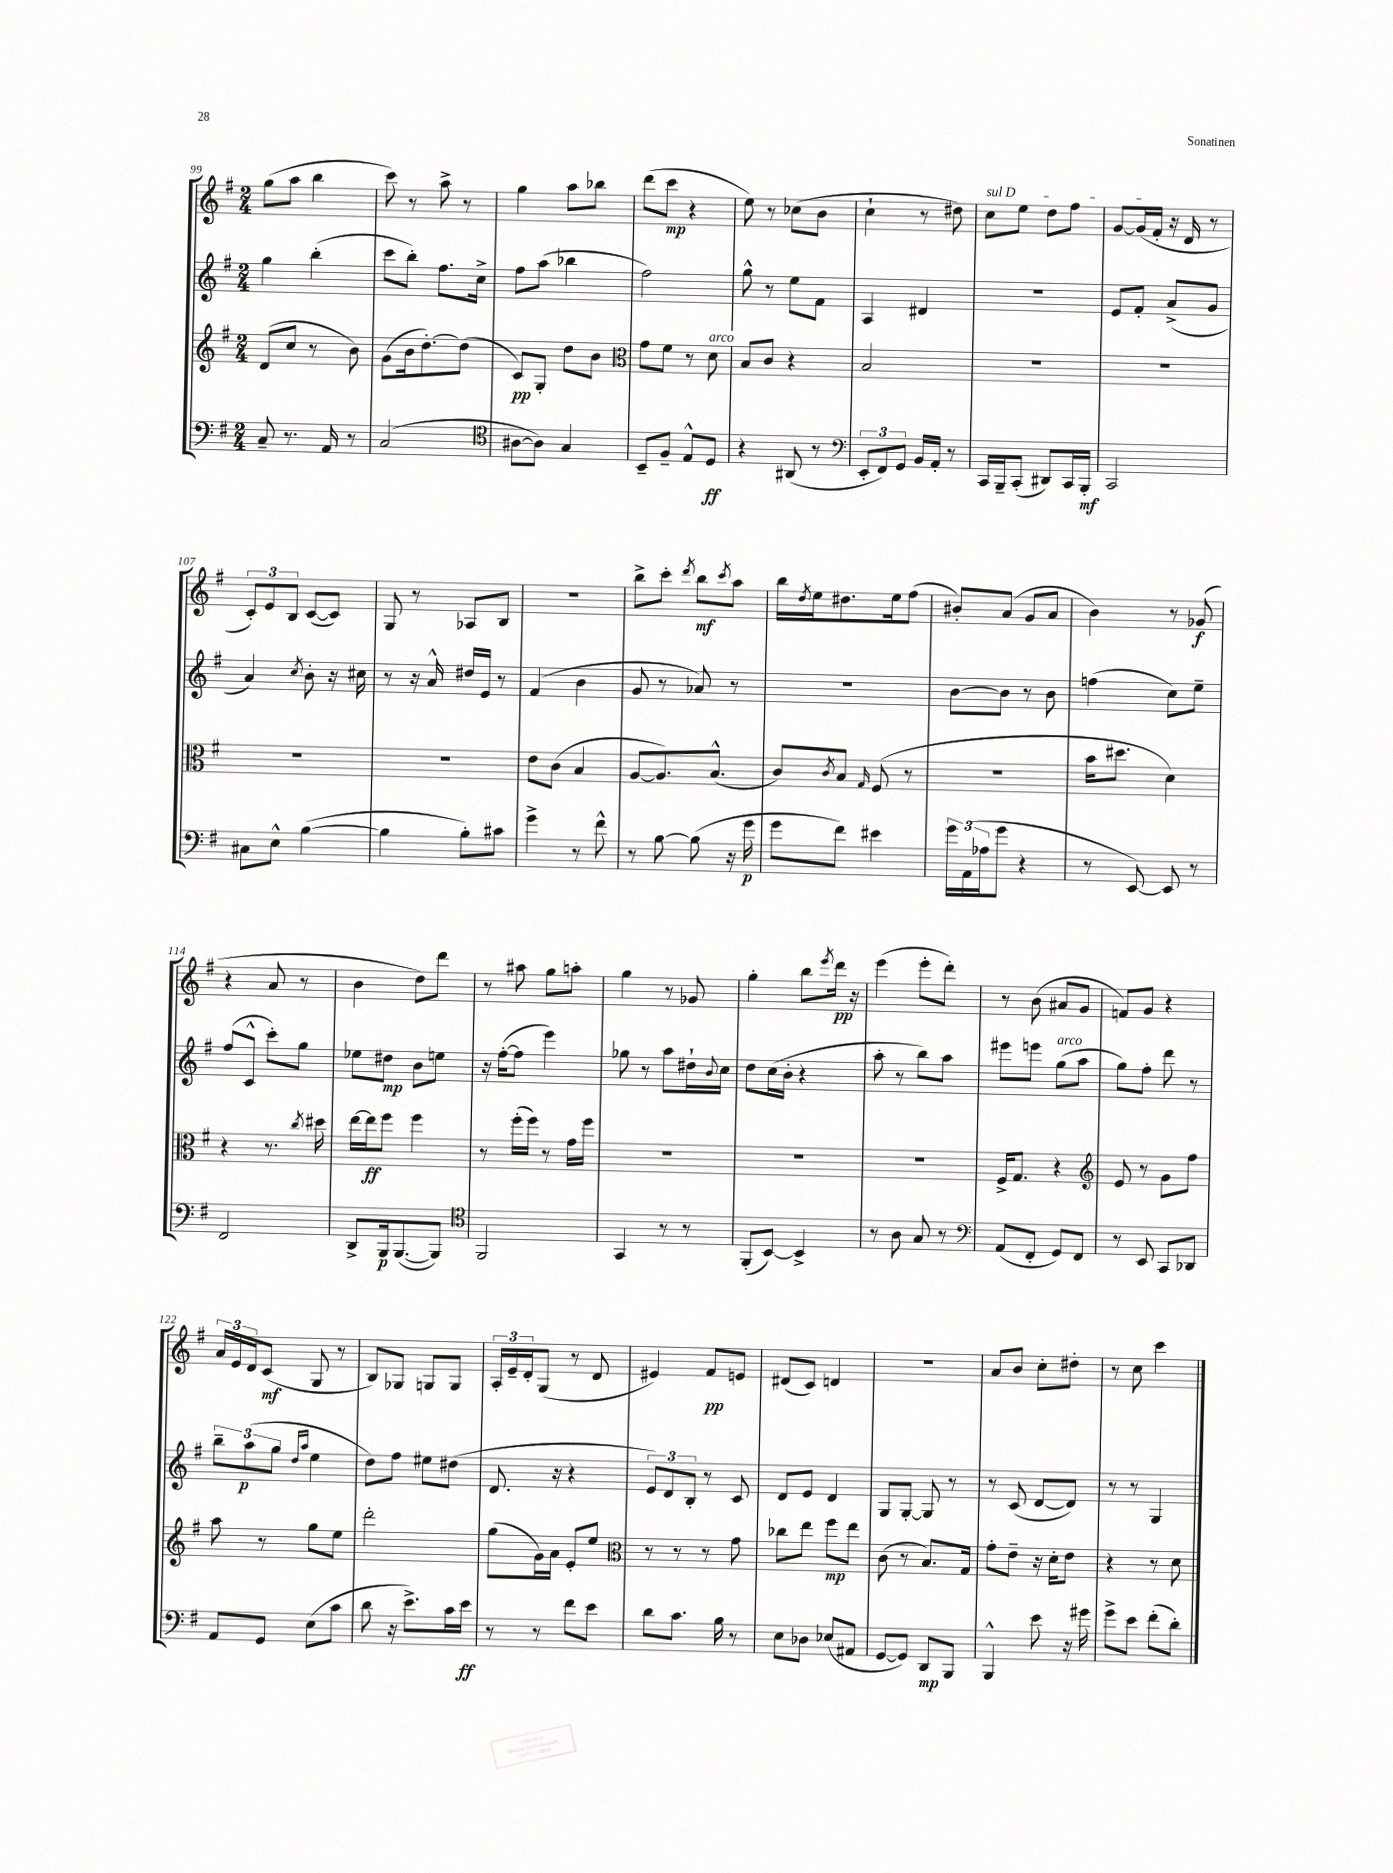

**kern	**kern	**kern	**kern
*staff4	*staff3	*staff2	*staff1
*clefF4	*clefG2	*clefG2	*clefG2
*k[f#]	*k[f#]	*k[f#]	*k[f#]
*M2/4	*M2/4	*M2/4	*M2/4
8C~	(8d	4gg	(8gg
8.r	8cc	.	8aa
.	8r	(4bb'	4bb
16AA	.	.	.
8r	8b)	.	.
=	=	=	=
(2C	(8g	8ccc	8ccc)
.	16b	8bb')	8r
.	[8.dd')	.	.
.	.	8.ff#	8aa^
.	(8dd]	.	8r
.	.	16cc^	.
=	=	=	=
*clefC4	*	*	*
[8A#	8c)	8ff#	4gg
8A#])	8G'	(8aa	.
4G	8dd	4bb-	8aa
.	8b	.	8bb-
=	=	=	=
*	*clefC3	*	*
8BB~	8g	2ff#)	(8ddd
8F#~	8f#	.	8ccc
8E^^	8r	.	4r
8D	8d	.	.
=	=	=	=
4r	8B	8gg^^	8ee)
.	8c	8r	8r
(8AA#	4r	8ee	(8cc-
8r	.	8f#	8b
=	=	=	=
*clefF4	*	*	*
12EE'	2B	4A	4cc`
12FF#)	.	.	.
12GG	.	.	.
16BB	.	4d#	8r
16AA'	.	.	.
8r	.	.	8dd#)
=	=	=	=
16CC	2r	2r	8cc
16BBB~	.	.	.
(8CC'	.	.	8ee
8DD#)	.	.	8dd
16CC	.	.	8ff#
16BBB'	.	.	.
=	=	=	=
2CC	2r	8e	[8g
.	.	8f#'	(16g]
.	.	.	16f#'
.	.	(8a^	16r
.	.	.	16d
.	.	8g	8r
=	=	=	=
8C#	2r	4a)	12c')
.	.	.	12e
8E^^	.	.	.
.	.	.	12B
.	.	8qcc	.
([4B	.	8b'	([8c
.	.	16r	8c])
.	.	16cc#	.
=	=	=	=
4B]	2r	8r	8G
.	.	16r	8r
.	.	16a^^	.
8B')	.	16dd#	8A-
.	.	16e	.
8c#	.	8r	8B
=	=	=	=
4g^	8e	(4f#	2r
.	(8c	.	.
8r	4B	4b	.
8f#^^	.	.	.
=	=	=	=
8r	[8A	8g	8bb^
[8B	8.A])	8r	8ccc'
.	.	.	8qddd
(8B]	.	8a-)	8bb
.	(8.B^^	.	.
.	.	.	8qccc
16r	.	8r	8aa
16g	.	.	.
=	=	=	=
8g	8c)	2r	16bb
.	.	.	8qdd
.	.	.	16ee
.	8qc	.	.
8f#)	8B	.	8.dd#
.	16qqG	.	.
4e#	(8F#	.	.
.	.	.	16ee
.	8r	.	(8ff#
=	=	=	=
24g	2r	[8b	8b#')
(24AA	.	.	.
24A-	.	.	.
8g	.	8b]	(8a
4r	.	8r	8g
.	.	8b	8a
=	=	=	=
8r	16b	(4ff	4b)
.	8.dd#	.	.
[8EE)	.	.	.
8EE]	4d)	8cc)	8r
8r	.	8ee~	(8g-
=	=	=	=
2FF#	4r	(8ff#	4r
.	.	8c^^	.
.	8.r	8ccc')	8a
.	.	8gg	8r
.	8qcc	.	.
.	16dd#	.	.
=	=	=	=
8DD^	[16ee	8ee-	4b
.	16ee]	.	.
16BBB	8ff#	8dd#	.
([8.BBB	.	.	.
.	4ff#	8b	8dd)
8BBB])	.	8ee	8ddd
=	=	=	=
*clefC4	*	*	*
2FF#	8r	16r	8r
.	.	([16ff#'	.
.	(16ff#'	8ff#]	8aa#
.	16ff#)	.	.
.	8r	4eee)	8gg
.	16g	.	8aa'
.	16ff#	.	.
=	=	=	=
4GG	2r	8gg-	4gg
.	.	8r	.
8r	.	8aa	8r
8r	.	16dd#`	8g-
.	.	8qqb	.
.	.	16cc	.
=	=	=	=
(8FF#'	2r	8dd	4gg'
[8BB)	.	(16cc	.
.	.	16b'	.
4BB^]	.	4r	8bb
.	.	.	8qeee
.	.	.	16ddd
.	.	.	16r
=	=	=	=
8r	2r	8aa'	(4eee
8A	.	8r	.
8G	.	8bb)	8eee'
8r	.	8aa	8ddd')
=	=	=	=
*clefF4	*	*	*
(8AA	16F#^	8eee#	8r
.	8.G	.	.
8FF#'	.	8eee	(8b
8GG)	4r	(8gg	8a#
8FF#	.	8aa	8g
=	=	=	=
*	*clefG2	*	*
8r	8e	8gg)	8f)
8EE	8r	8ff#'	8g
8CC	8g	8ddd	4r
8DD-	8ff#	8r	.
=	=	=	=
8AA	8aa	12bb~	24a
.	.	.	24e
.	.	(12aa	24d
8GG	8r	.	(8c
.	.	12gg	.
.	.	16qqdd	.
.	.	16qqaa	.
(8E	8gg	4ee	8G
8c	8ee	.	8r
=	=	=	=
8d	2ddd'	8dd)	8B)
16r	.	8ff#	8G-
8.e^)	.	.	.
.	.	8ee#	8G
16c	.	(8dd#	8G
16e	.	.	.
=	=	=	=
8r	(8gg	8.d	24A'
.	.	.	24e~
.	.	.	24d'
8r	16g)	.	(8G
.	16a	16r	.
8f#	8e'	4r	8r
8e	8ee	.	8d
=	=	=	=
*	*clefC3	*	*
8d	8r	12e)	4e#)
.	.	12d	.
8.c	8r	.	.
.	.	12B'	.
.	8r	8r	8f#
16B	.	.	.
8r	8g	8c	8e
=	=	=	=
8E	8cc-	8d	(8d#
8D-	8ee	8e	8c)
(8E-	8ff#	4d	4d
8AA#	8ee	.	.
=	=	=	=
[8GG	(8c	8G	2r
8GG])	8r	[8G'	.
8DD	8.B)	8G]	.
8BBB	.	8r	.
.	16G	.	.
=	=	=	=
4BBB^^	8g'	8r	8a
.	8e~	(8c	8b
8e	16r	[8d	8cc'
.	16d'	.	.
16r	8e	8d])	8dd#'
16g#	.	.	.
=	=	=	=
8g^	4r	8r	8r
8e	.	8r	8cc
(8f#'	8r	4G	4ccc
8d')	8d	.	.
==	==	==	==
*-	*-	*-	*-
